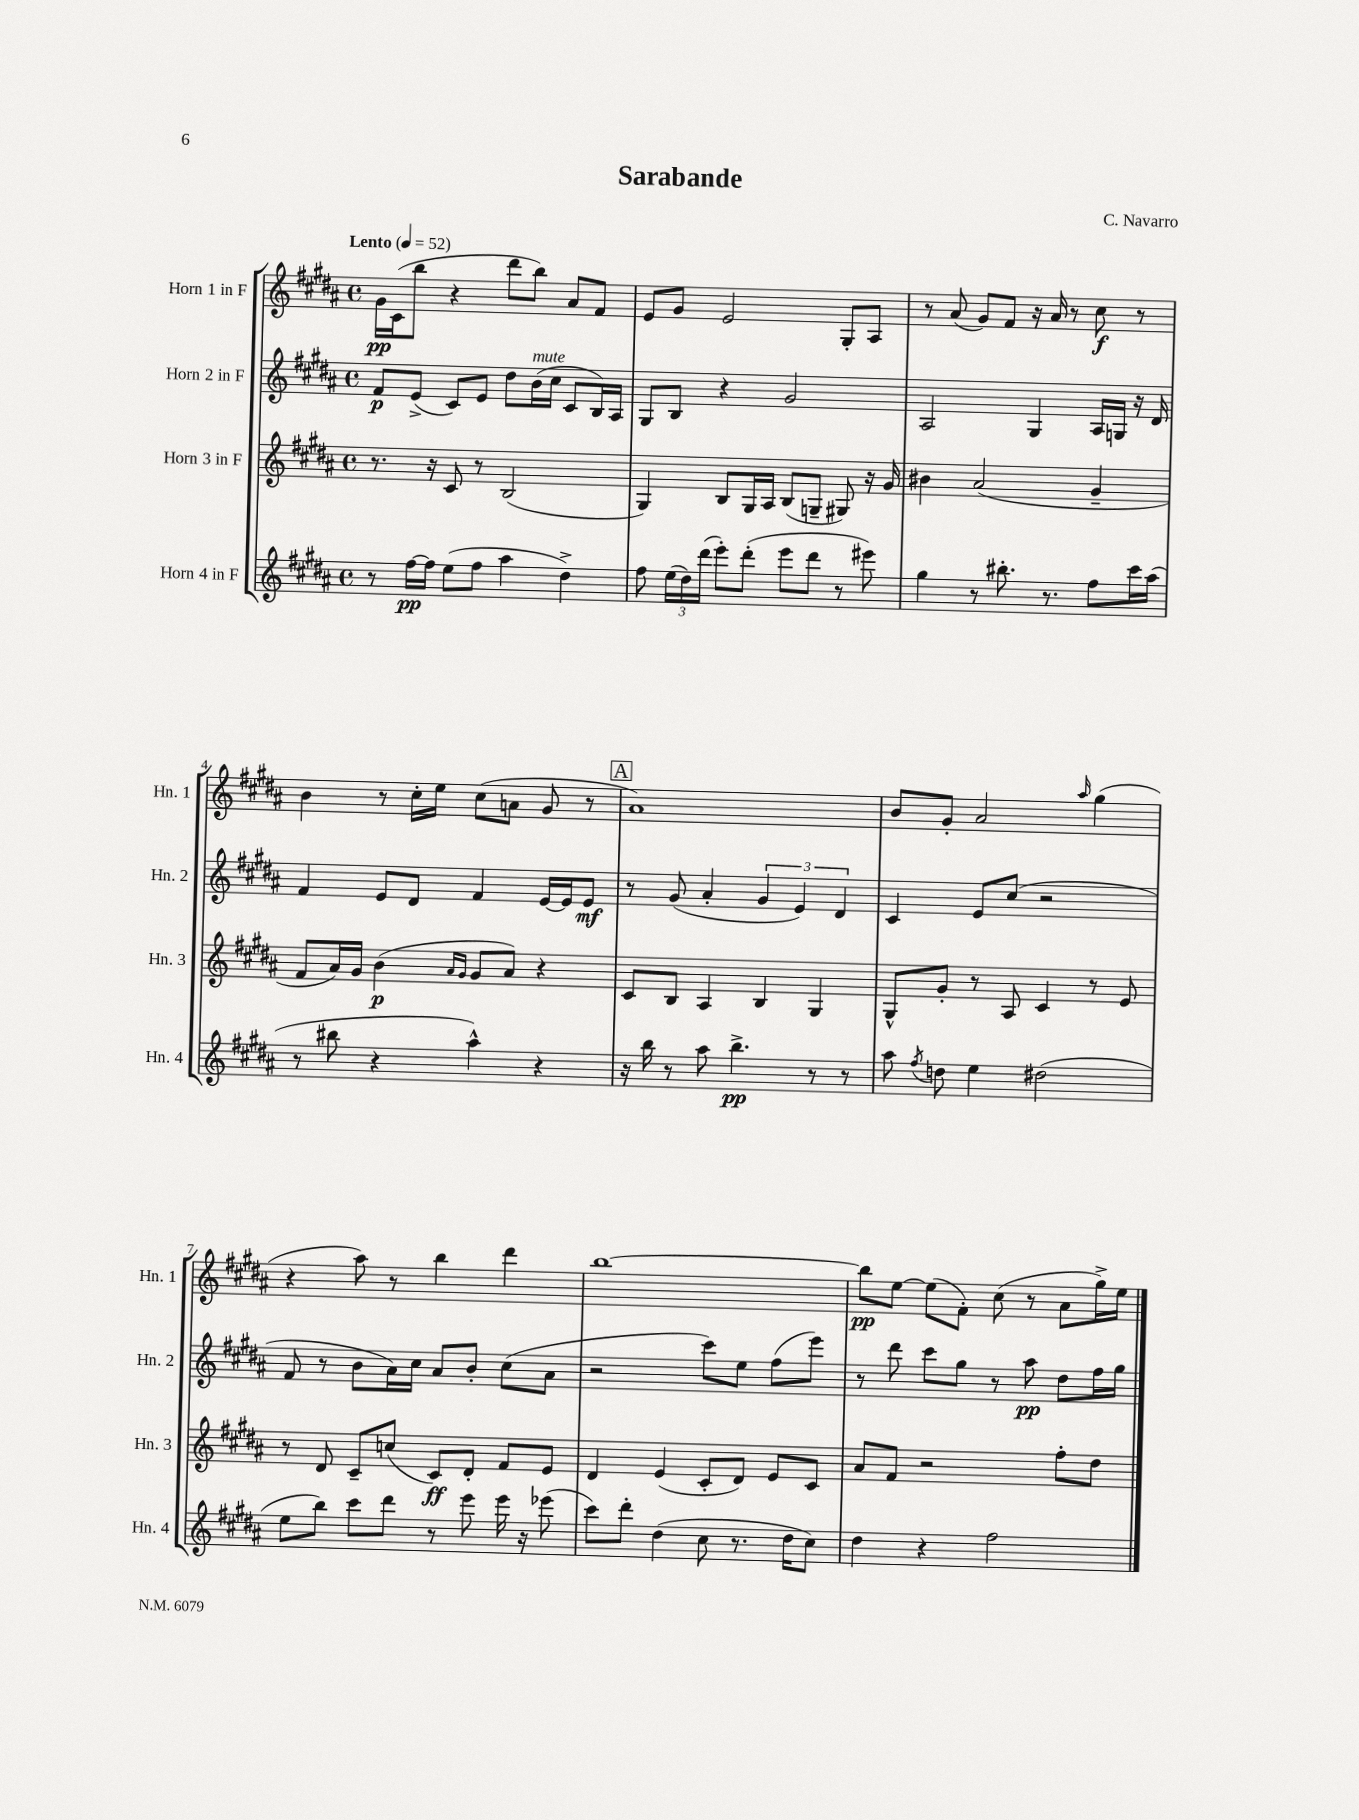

**kern	**dynam	**kern	**dynam	**kern	**dynam	**kern	**dynam
*part4	*part4	*part3	*part3	*part2	*part2	*part1	*part1
*staff4	*staff4	*staff3	*staff3	*staff2	*staff2	*staff1	*staff1
*I"Horn 4 in F	*	*I"Horn 3 in F	*	*I"Horn 2 in F	*	*I"Horn 1 in F	*
*I'Hn. 4	*	*I'Hn. 3	*	*I'Hn. 2	*	*I'Hn. 1	*
*clefG2	*	*clefG2	*	*clefG2	*	*clefG2	*
*k[f#c#g#d#a#]	*	*k[f#c#g#d#a#]	*	*k[f#c#g#d#a#]	*	*k[f#c#g#d#a#]	*
*M4/4	*	*M4/4	*	*M4/4	*	*M4/4	*
*met(c)	*	*met(c)	*	*met(c)	*	*met(c)	*
*MM52	*	*MM52	*	*MM52	*	*MM52	*
=1	=1	=1	=1	=1	=1	=1	=1
!	!	!	!	!	!	!LO:TX:a:B:t=Lento	!
8r	.	8.r	.	8f#/L	p	16g#\LL	pp
.	.	.	.	.	.	(16c#\J	.
[16ff#\LL	pp	.	.	(8e^/J	.	8bb\J	.
16ff#\JJ]	.	16r	.	.	.	.	.
(8ee\L	.	8c#/	.	8c#/L)	.	4r	.
8ff#\J	.	8r	.	8e/J	.	.	.
4aa#\	.	(2B/	.	8dd#\L	.	8ddd#\L	.
!	!	!	!	!LO:TX:a:i:t=mute	!	!	!
.	.	.	.	(16b\L	.	8bb\J)	.
.	.	.	.	16cc#\JJ	.	.	.
4dd#^\)	.	.	.	8c#/L	.	8a#/L	.
.	.	.	.	16B/L)	.	8f#/J	.
.	.	.	.	16A#/JJ	.	.	.
=2	=2	=2	=2	=2	=2	=2	=2
8ff#\	.	4G#/)	.	8G#/L	.	8e/L	.
(24ee\LL	.	.	.	8B/J	.	8g#/J	.
24dd#\)	.	.	.	.	.	.	.
(24ddd#\JJ	.	.	.	.	.	.	.
8eee'\L)	.	8B/L	.	4r	.	2e/	.
(8ddd#'\J	.	16G#/L	.	.	.	.	.
.	.	16A#/JJ	.	.	.	.	.
8eee\L	.	(8B/L	.	2g#/	.	.	.
8ddd#\J	.	8Gn~/J	.	.	.	.	.
8r	.	8G#X/)	.	.	.	8G#'/L	.
8eee#X\)	.	16r	.	.	.	8A#/J	.
.	.	16g#/	.	.	.	.	.
=3	=3	=3	=3	=3	=3	=3	=3
4gg#\	.	4b#X\	.	2A#/	.	8r	.
.	.	.	.	.	.	(8a#/	.
8r	.	(2a#/	.	.	.	8g#/L)	.
8.bb#X'\	.	.	.	.	.	8f#/J	.
.	.	.	.	4G#/	.	16r	.
8.r	.	.	.	.	.	16a#/	.
.	.	.	.	.	.	8r	.
8ff#\L	.	4g#~/	.	16A#/LL	.	8cc#\	f
.	.	.	.	16Gn/JJ	.	.	.
16ccc#\L	.	.	.	16r	.	8r	.
(16aa#\JJ	.	.	.	16d#/	.	.	.
!!LO:LB:g=z
=4	=4	=4	=4	=4	=4	=4	=4
8r	.	8f#/L	.	4f#/	.	4b\	.
8bb#X\	.	16a#/L)	.	.	.	.	.
.	.	16g#/JJ	.	.	.	.	.
4r	.	(4b\	p	8e/L	.	8r	.
.	.	.	.	8d#/J	.	16cc#'\LL	.
.	.	.	.	.	.	16ee\JJ	.
.	.	16qqa#/LL	.	.	.	.	.
.	.	16qqg#/JJ	.	.	.	.	.
4aa#^^\)	.	8g#/L	.	4f#/	.	(8cc#\L	.
.	.	8a#/J)	.	.	.	8an\J	.
4r	.	4r	.	[16e/LL	.	8g#/	.
.	.	.	.	16e/J]	.	.	.
.	.	.	.	8e/J	mf	8r	.
!!LO:REH:place=s1:t=A
=5	=5	=5	=5	=5	=5	=5	=5
16r	.	8c#/L	.	8r	.	1a#)	.
16bb\	.	.	.	.	.	.	.
8r	.	8B/J	.	(8g#/	.	.	.
8aa#\	.	4A#/	.	4a#'/	.	.	.
4.bb^\	pp	.	.	.	.	.	.
.	.	4B/	.	6g#/	.	.	.
.	.	.	.	6e/)	.	.	.
8r	.	4G#/	.	.	.	.	.
.	.	.	.	6d#/	.	.	.
8r	.	.	.	.	.	.	.
=6	=6	=6	=6	=6	=6	=6	=6
8aa#\	.	8G#^^/L	.	4c#/	.	8b/L	.
8qff#/	.	.	.	.	.	.	.
8ddn\	.	8g#'/J	.	.	.	8g#'/J	.
4ee\	.	8r	.	8e/L	.	2a#/	.
.	.	8A#/	.	(8cc#/J	.	.	.
(2dd#X\	.	4c#/	.	2r	.	.	.
.	.	.	.	.	.	16qqaa#/	.
.	.	8r	.	.	.	(4gg#\	.
.	.	8e/	.	.	.	.	.
!!LO:LB:g=z
=7	=7	=7	=7	=7	=7	=7	=7
8ee\L	.	8r	.	8f#/	.	4r	.
8bb\J)	.	8d#/	.	8r	.	.	.
8ccc#\L	.	8c#~/L	.	8b\L	.	8aa#\)	.
8ddd#\J	.	(8ccn/J	.	16a#\L)	.	8r	.
.	.	.	.	16cc#\JJ	.	.	.
8r	.	8c#/L)	ff	8a#/L	.	4bb\	.
8eee\	.	8d#'/J	.	8b'/J	.	.	.
16eee\	.	8f#/L	.	(8cc#\L	.	4ddd#\	.
16r	.	.	.	.	.	.	.
(8eee-X\	.	8e/J	.	8a#\J	.	.	.
=8	=8	=8	=8	=8	=8	=8	=8
8ccc#\L)	.	4d#/	.	2r	.	[1bb	.
8ddd#'\J	.	.	.	.	.	.	.
(4dd#\	.	(4e/	.	.	.	.	.
8cc#\	.	8c#'/L	.	8ccc#\L)	.	.	.
8.r	.	8d#/J)	.	8ee\J	.	.	.
.	.	8e/L	.	(8ff#\L	.	.	.
16dd#\KL	.	.	.	.	.	.	.
8cc#\J)	.	8c#/J	.	8eee\J)	.	.	.
=9	=9	=9	=9	=9	=9	=9	=9
4dd#\	.	8a#/L	.	8r	.	8bb\L]	pp
.	.	8f#/J	.	8ddd#\	.	[8ee\J	.
4r	.	2r	.	8ccc#\L	.	(8ee\L]	.
.	.	.	.	8gg#\J	.	8f#'\J)	.
2ff#\	.	.	.	8r	.	(8cc#\	.
.	.	.	.	8aa#\	pp	8r	.
.	.	8ff#'\L	.	8dd#\L	.	8a#\L	.
.	.	8dd#\J	.	16ff#\L	.	16gg#^\L)	.
.	.	.	.	16gg#\JJ	.	16ee\JJ	.
==	==	==	==	==	==	==	==
*-	*-	*-	*-	*-	*-	*-	*-
